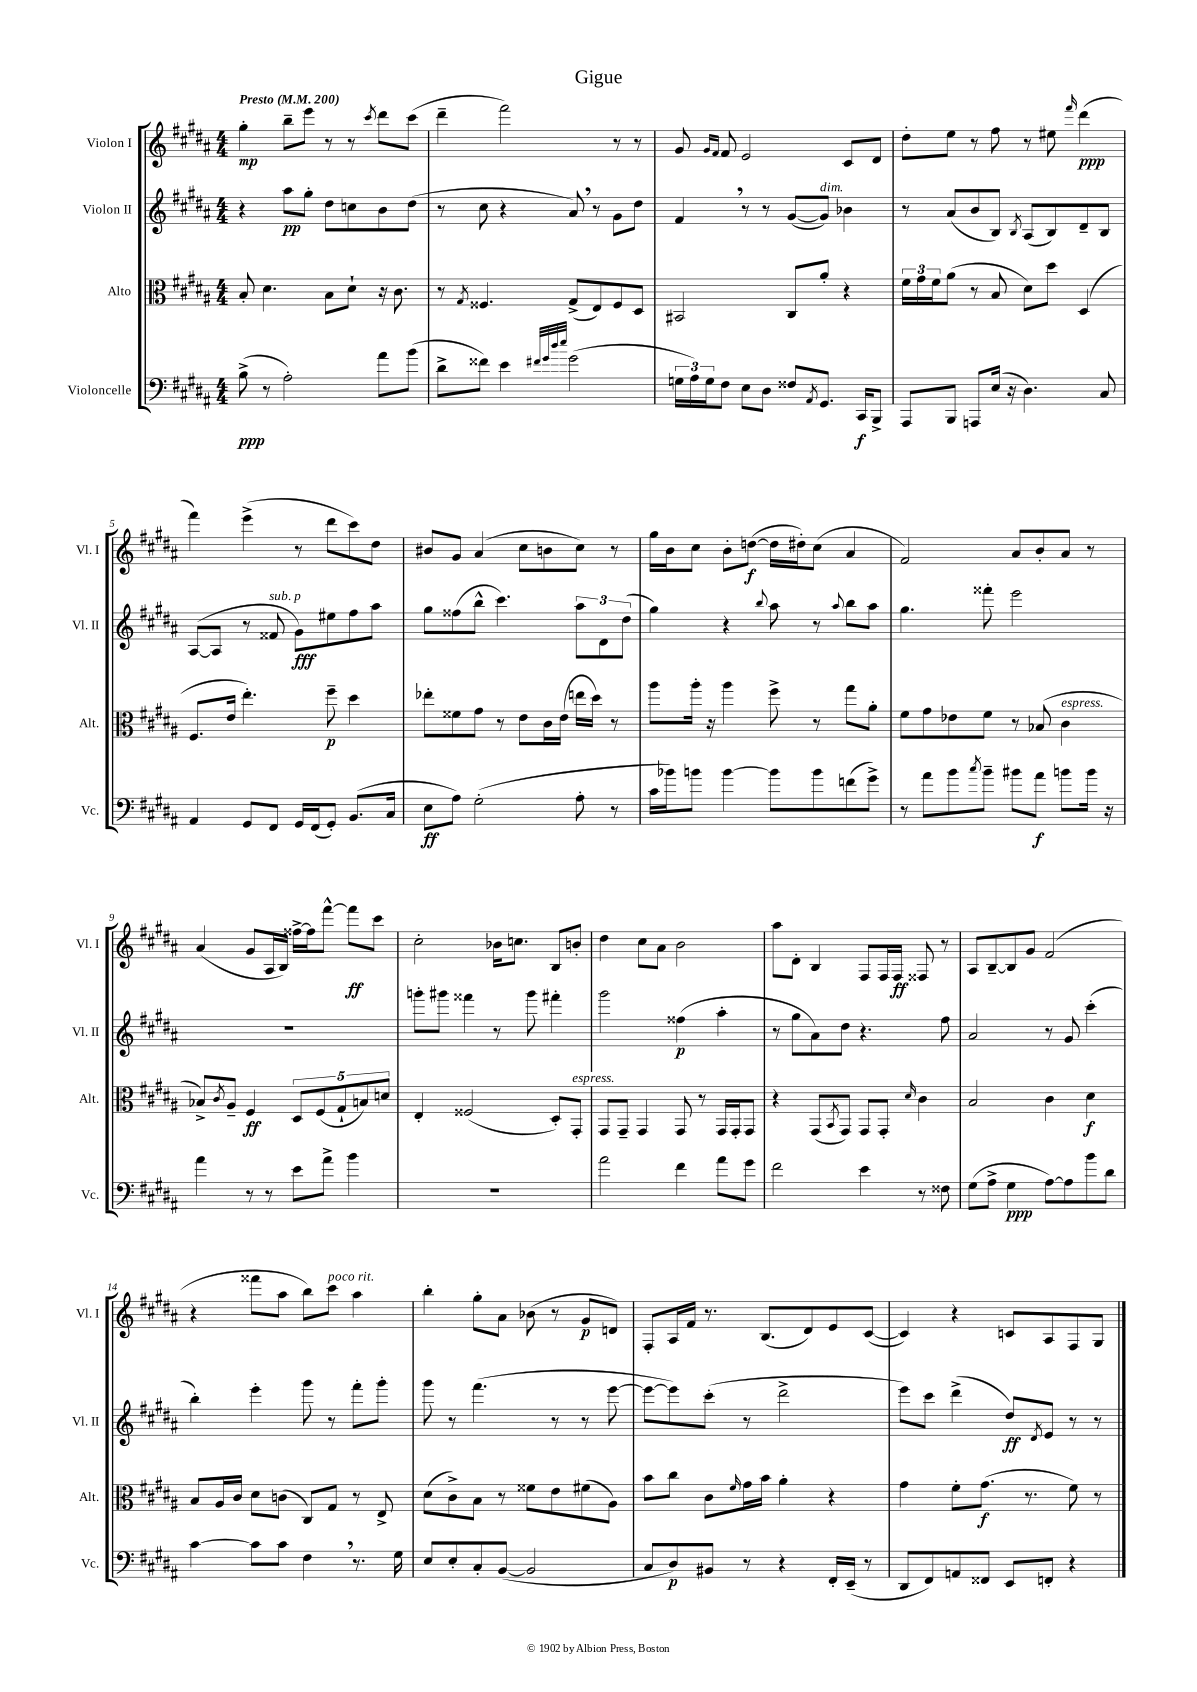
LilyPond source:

\header { title = "Gigue" }
<<
\new StaffGroup <<
\new Staff = "s0" \with { instrumentName = "Violon I" shortInstrumentName = "Vl. I" } {
    \clef treble \key b \major \numericTimeSignature \time 4/4 \tempo "Presto" 4 = 200
    gis''4-.\mp b''8-- e'''8 r8 r8 \acciaccatura { cis'''8 } dis'''8 cis'''8( |
    dis'''4-- fis'''2) r8 r8 |
    gis'8 \grace { gis'16 fis'16 } fis'8 e'2 cis'8 dis'8 |
    dis''8-. e''8 r8 fis''8 r8 eis''8 \grace { fis'''16 } dis'''4\ppp( |
    fis'''4) e'''4->( r8 dis'''8 cis'''8) dis''8 |
    bis'8 gis'8 ais'4( cis''8 b'8 cis''8) r8 |
    gis''16 b'16 cis''8 b'8-. d''8~\f( d''16 dis''16-.) cis''8( ais'4 |
    fis'2) ais'8 b'8-. ais'8 r8 |
    ais'4( gis'8 ais16 b16) fisis''16~-> fisis''16 fis'''8~-^ fis'''8\ff cis'''8 |
    cis''2-. bes'16 c''8. b8 b'8-. |
    dis''4 cis''8 ais'8 b'2 |
    ais''8 dis'8-. b4 fis8 fis16 fis16\ff fisis8 r8 |
    ais8 b8~-- b8 gis'8 fis'2( |
    r4 fisis'''8 ais''8 b''8) cis'''8^\markup { \italic "poco rit." } ais''4 |
    b''4-. gis''8-. ais'8 bes'8( r8 gis'8\p d'8) |
    fis8-. ais16 fis'16 r8. b8.( dis'8) e'8 cis'8~( |
    cis'4) r4 c'8 ais8 fis8 gis8 \bar "|." |
}
\new Staff = "s1" \with { instrumentName = "Violon II" shortInstrumentName = "Vl. II" } {
    \clef treble \key b \major \numericTimeSignature \time 4/4
    r4 ais''8\pp gis''8-. dis''8 c''8 b'8 dis''8( |
    r8 cis''8 r4 ais'8) \breathe r8 gis'8 dis''8 |
    fis'4 \breathe r8 r8 gis'8~( gis'8^\markup { \italic "dim." }) bes'4 |
    r8 ais'8( b'8 b8) \acciaccatura { b8 } ais8( b8) dis'8-- b8 |
    ais8~( ais8 r8 fisis'8^\markup { \italic "sub. p" } gis'8\fff) eis''8 fis''8 ais''8 |
    gis''8 fisis''8( b''8-^ cis'''4.) \tuplet 3/2 { ais''8 dis'8 dis''8( } |
    gis''4) r4 \appoggiatura { b''8 } ais''8 r8 \appoggiatura { ais''8 } b''8 ais''8 |
    gis''4. fisis'''8-. e'''2 |
    R1 |
    g'''8-. gis'''8 fisis'''4 r8 gis'''8 fis'''4-. |
    gis'''2 fisis''4\p( ais''4-. |
    r8 gis''8 ais'8) dis''8 r4. fis''8 |
    ais'2 r8 gis'8 cis'''4-.( |
    b''4-.) e'''4-. gis'''8 r8 fis'''8-. gis'''8-. |
    gis'''8 r8 fis'''4.( r8 r8 e'''8~ |
    e'''8~ e'''8) cis'''8-.( r8 dis'''2-> |
    e'''8) cis'''8 dis'''4->( dis''8\ff) \acciaccatura { dis'8 } e'8 r8 r8 \bar "|." |
}
\new Staff = "s2" \with { instrumentName = "Alto" shortInstrumentName = "Alt." } {
    \clef alto \key b \major \numericTimeSignature \time 4/4
    b8-. dis'4. b8 dis'8-! r16 cis'8. |
    r8 \acciaccatura { gis8 } fisis4. gis8->( e8) fisis8 dis8 |
    bis,2 cis8 ais'8-. r4 |
    \tuplet 3/2 { fis'16 gis'16 fis'16 } ais'8( r8 b8 dis'8) dis''8 dis4( |
    fis8. e'16 e''4.-.) fis''8--\p dis''4 |
    ees''8-. fisis'8 gis'8 r8 e'8 cis'16 e'16( e''16 dis''16) r8 |
    ais''8 ais''16-. r16 ais''4 fis''8-> r8 gis''8 ais'8-. |
    fis'8 gis'8 ees'8 fis'8 r8 bes8( cis'4^\markup { \italic "espress." } |
    bes8->) \acciaccatura { cis'8 } ais8-- fis4\ff \tuplet 5/4 { dis8 fis8( gis8-! b8) d'8 } |
    e4-. fisis2( dis8-.) gis,8-.^\markup { \italic "espress." } |
    gis,8 gis,8-- gis,4 gis,8 r8 gis,16 gis,16-. gis,8 |
    r4 gis,8( \acciaccatura { b,8 } gis,8) gis,8 gis,8-. \grace { dis'16 } cis'4 |
    b2 cis'4 dis'4\f |
    b8 ais16 cis'16 dis'8 c'8( cis8) gis8 r8 e8-> |
    dis'8( cis'8->) b8 r8 fisis'8 e'8 fis'8( ais8) |
    b'8 cis''8 cis'8 \grace { fis'16 } gis'16 b'16 ais'4-. r4 |
    gis'4 fis'8-. gis'8.\f( r8. fis'8) r8 \bar "|." |
}
\new Staff = "s3" \with { instrumentName = "Violoncelle" shortInstrumentName = "Vc." } {
    \clef bass \key b \major \numericTimeSignature \time 4/4
    b8->\ppp( r8 ais2-.) ais'8 b'8( |
    dis'8-> fisis'8) e'4 \grace { fis'32 gis'32 dis''32 e''32 } gis'2( |
    \tuplet 3/2 { g16 ais16) g16 } fis8 e8 dis8 fisis8 \acciaccatura { ais,8 } gis,8. cis,16\f b,,8-> |
    ais,,8 b,,8 a,,8 e16( r16 dis4.) cis8 |
    ais,4 gis,8 fis,8 gis,16 fis,16( gis,8-.) b,8.( cis16 |
    e8\ff ais8) gis2-.( ais8-. r8 |
    cis'16 bes'16) b'8 b'4~ b'8 b'8 f'8( gis'8->) |
    r8 ais'8 b'8 \acciaccatura { cis''8 } b'8-- bis'8 ais'8\f b'8 b'16 r16 |
    ais'4 r8 r8 e'8 ais'8-> b'4 |
    R1 |
    ais'2 fis'4 ais'8 gis'8 |
    fis'2 e'4 r8 fisis8 |
    gis8( ais8-> gis4\ppp ais8~) ais8 b'8 dis'8 |
    cis'4~ cis'8 cis'8 fis4 \breathe r8. gis16 |
    e8 e8-. cis8-. b,8~( b,2 |
    cis8 dis8\p) bis,8 r8 r4 fis,16-. e,16--( r8 |
    dis,8 fis,8) a,8 fisis,8 e,8 f,8-. r4 \bar "|." |
}
>>
>>
